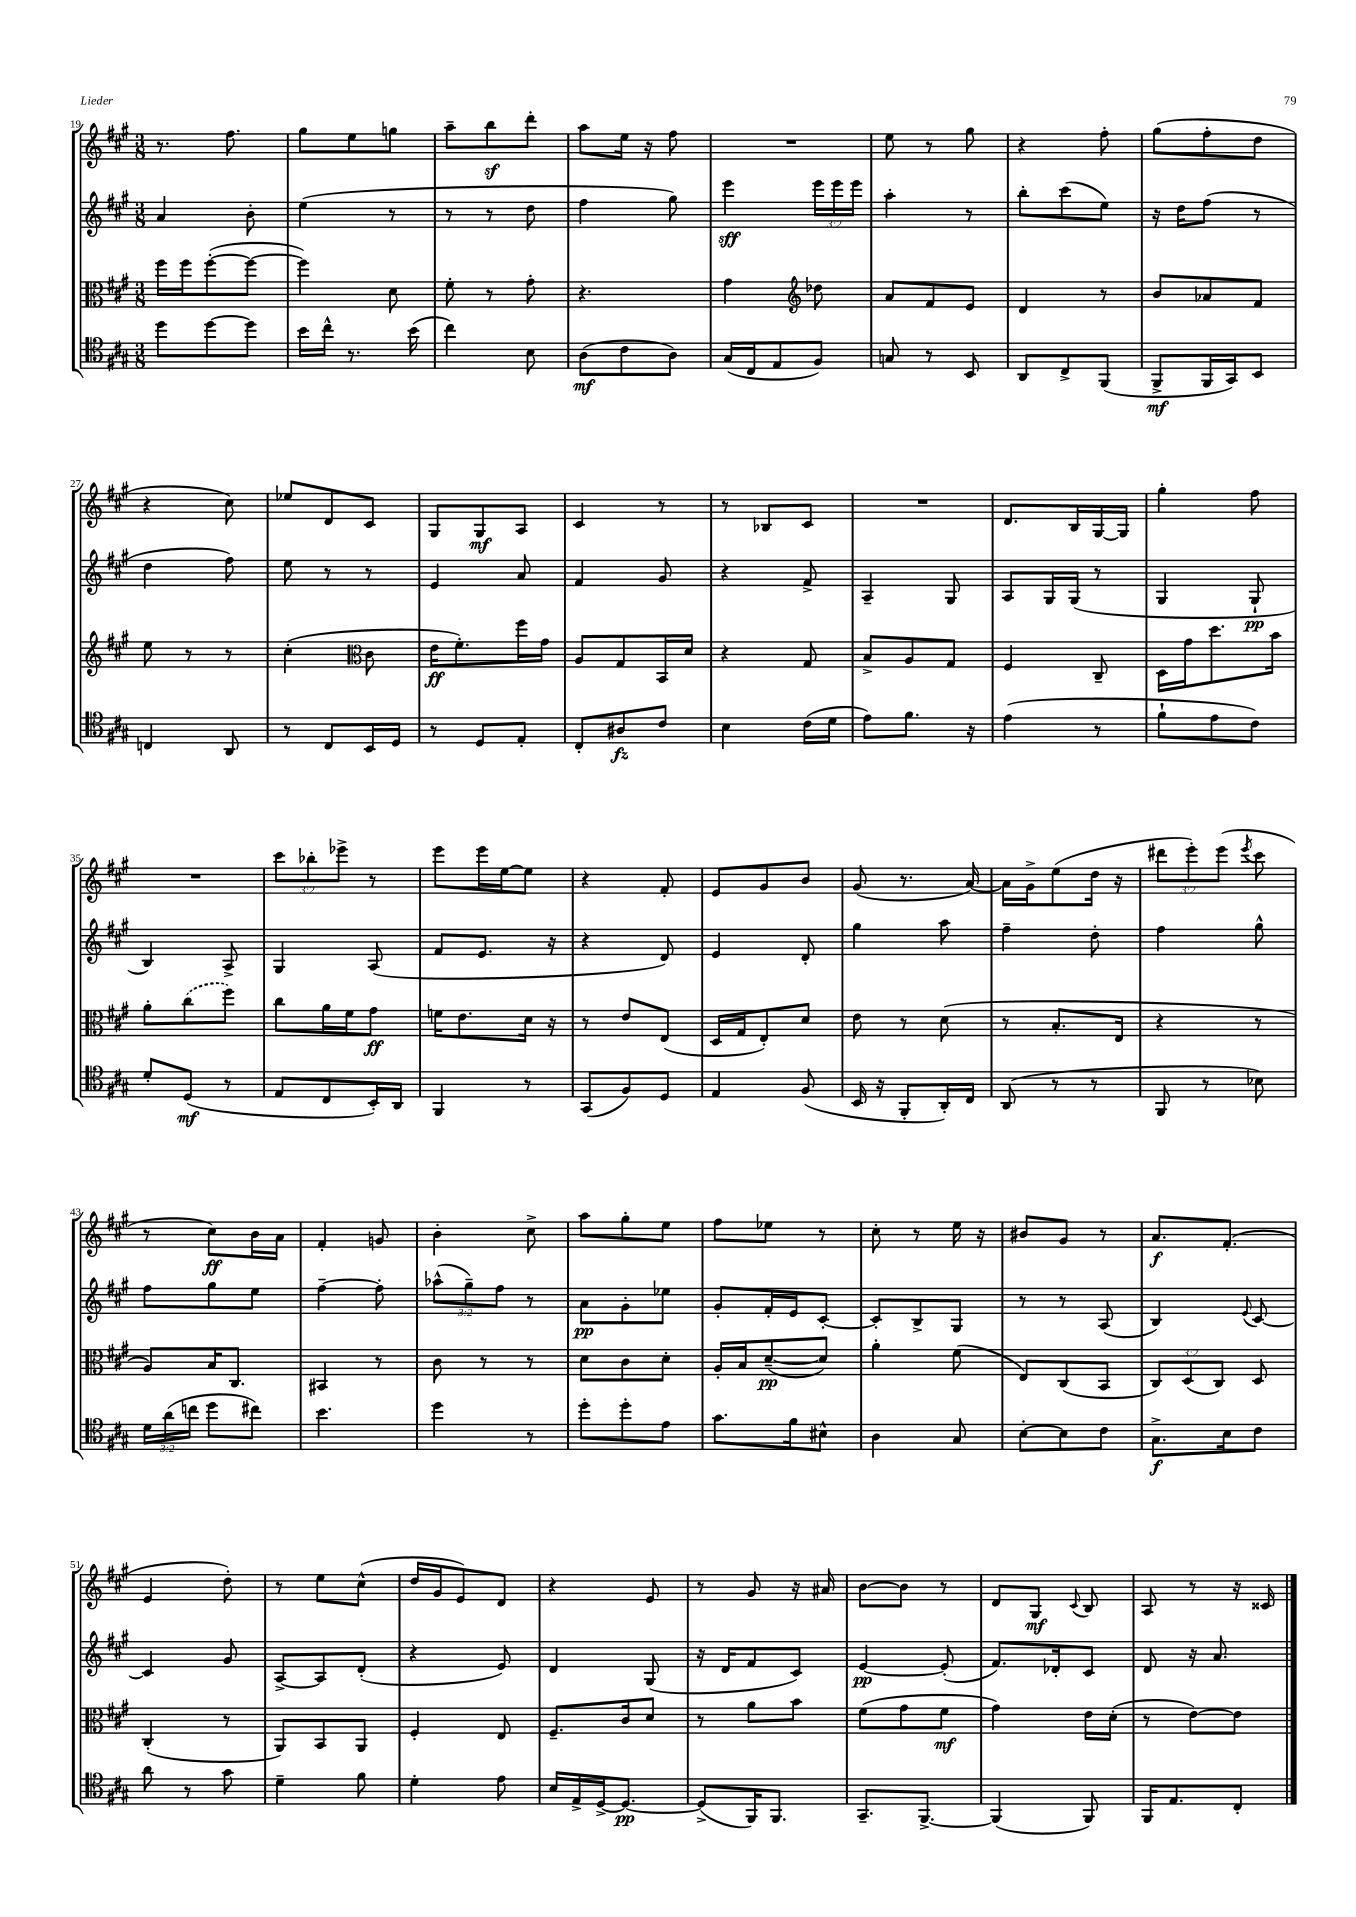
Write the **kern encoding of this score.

**kern	**dynam	**kern	**dynam	**kern	**dynam	**kern	**dynam
*part4	*part4	*part3	*part3	*part2	*part2	*part1	*part1
*staff4	*staff4	*staff3	*staff3	*staff2	*staff2	*staff1	*staff1
*clefC4	*	*clefC3	*	*clefG2	*	*clefG2	*
*k[f#c#g#]	*	*k[f#c#g#]	*	*k[f#c#g#]	*	*k[f#c#g#]	*
*M3/8	*	*M3/8	*	*M3/8	*	*M3/8	*
=19	=19	=19	=19	=19	=19	=19	=19
8dd\L	.	16ff#\LL	.	4a/	.	8.r	.
.	.	16ff#\J	.	.	.	.	.
[8dd\	.	([8ff#'\	.	.	.	.	.
.	.	.	.	.	.	8.ff#\	.
8dd\J]	.	8ff#\J_	.	8b'\	.	.	.
=20	=20	=20	=20	=20	=20	=20	=20
16b\LL	.	4ff#\])	.	(4ee\	.	8gg#\L	.
16cc#^^\JJ	.	.	.	.	.	.	.
8.r	.	.	.	.	.	8ee\	.
.	.	8d\	.	8r	.	8ggn\J	.
(16b\	.	.	.	.	.	.	.
=21	=21	=21	=21	=21	=21	=21	=21
4cc#\)	.	8f#'\	.	8r	.	8aa~\L	.
.	.	8r	.	8r	.	8bbz\	.
8B\	.	8g#'\	.	8dd\	.	8ddd'\J	.
=22	=22	=22	=22	=22	=22	=22	=22
(8A\L	mf	4.r	.	4ff#\	.	8aa\L	.
8c#\	.	.	.	.	.	16ee\Jk	.
.	.	.	.	.	.	16r	.
8A\J)	.	.	.	8gg#\)	.	8ff#\	.
=23	=23	=23	=23	=23	=23	=23	=23
(16G#/LL	.	4g#\	.	4eee\	sff	4.r	.
16C#/J	.	.	.	.	.	.	.
8E/	.	.	.	.	.	.	.
*	*	*clefG2	*	*	*	*	*
8F#/J)	.	8dd-X\	.	24eee\LL	.	.	.
.	.	.	.	24eee\	.	.	.
.	.	.	.	24eee\JJ	.	.	.
=24	=24	=24	=24	=24	=24	=24	=24
8Gn/	.	8a/L	.	4aa'\	.	8ee\	.
8r	.	8f#/	.	.	.	8r	.
8BB/	.	8e/J	.	8r	.	8gg#\	.
=25	=25	=25	=25	=25	=25	=25	=25
8AA/L	.	4d/	.	8bb'\L	.	4r	.
8C#^/	.	.	.	(8ccc#\	.	.	.
(8FF#/J	.	8r	.	8ee\J)	.	8ff#'\	.
=26	=26	=26	=26	=26	=26	=26	=26
8FF#^/L	mf	8b/L	.	16r	.	(8gg#\L	.
.	.	.	.	16dd\KL	.	.	.
16FF#/L	.	8a-X/	.	(8ff#\J	.	8ff#'\	.
16GG#/J)	.	.	.	.	.	.	.
8BB/J	.	8f#/J	.	8r	.	8dd\J	.
!!LO:LB:g=z
=27	=27	=27	=27	=27	=27	=27	=27
4Cn/	.	8ee\	.	4dd\	.	4r	.
.	.	8r	.	.	.	.	.
8AA/	.	8r	.	8ff#\)	.	8cc#\)	.
=28	=28	=28	=28	=28	=28	=28	=28
8r	.	(4cc#'\	.	8ee\	.	8ee-X/L	.
8C#/L	.	.	.	8r	.	8d/	.
*	*	*clefC3	*	*	*	*	*
16BB/L	.	8c#\	.	8r	.	8c#/J	.
16D/JJ	.	.	.	.	.	.	.
=29	=29	=29	=29	=29	=29	=29	=29
8r	.	16e\KL	ff	4e/	.	8G#/L	.
.	.	8.f#'\)	.	.	.	.	.
8D/L	.	.	.	.	.	8G#/	mf
8E'/J	.	16ff#\L	.	8a/	.	8A/J	.
.	.	16g#\JJ	.	.	.	.	.
=30	=30	=30	=30	=30	=30	=30	=30
8C#'/L	.	8A/L	.	4f#/	.	4c#/	.
8A#X/	fz	8G#/	.	.	.	.	.
8c#/J	.	16BB/L	.	8g#/	.	8r	.
.	.	16d/JJ	.	.	.	.	.
=31	=31	=31	=31	=31	=31	=31	=31
4B\	.	4r	.	4r	.	8r	.
.	.	.	.	.	.	8B-X/L	.
(16c#\LL	.	8G#/	.	8f#^/	.	8c#/J	.
16d\JJ	.	.	.	.	.	.	.
=32	=32	=32	=32	=32	=32	=32	=32
8e\L)	.	8B^/L	.	4A~/	.	4.r	.
8.f#\J	.	8A/	.	.	.	.	.
.	.	8G#/J	.	8G#/	.	.	.
16r	.	.	.	.	.	.	.
=33	=33	=33	=33	=33	=33	=33	=33
(4e\	.	4F#/	.	8A/L	.	8.d/L	.
.	.	.	.	16G#/L	.	.	.
.	.	.	.	(16G#/JJ	.	16B/L	.
8r	.	8C#~/	.	8r	.	[16G#/	.
.	.	.	.	.	.	16G#/JJ]	.
=34	=34	=34	=34	=34	=34	=34	=34
8f#`\L	.	16D\LL	.	4G#/	.	4gg#'\	.
.	.	16g#\J	.	.	.	.	.
8e\	.	8.dd\	.	.	.	.	.
8c#\J)	.	.	.	8G#`/	pp	8ff#\	.
.	.	16b\Jk	.	.	.	.	.
!!LO:LB:g=z
=35	=35	=35	=35	=35	=35	=35	=35
8d'/L	.	8a'\L	.	4B/)	.	4.r	.
(8D/J	mf	(8cc#\	.	.	.	.	.
8r	.	8ff#\J)	.	8A^/	.	.	.
=36	=36	=36	=36	=36	=36	=36	=36
8E/L	.	8cc#\L	.	4G#/	.	12ccc#\L	.
.	.	.	.	.	.	12bb-X'\	.
8C#/	.	16a\L	.	.	.	.	.
.	.	.	.	.	.	12eee-X^\J	.
.	.	16f#\J	.	.	.	.	.
16BB'/L)	.	8g#\J	ff	(8A/	.	8r	.
16AA/JJ	.	.	.	.	.	.	.
=37	=37	=37	=37	=37	=37	=37	=37
4FF#/	.	16fn\KL	.	8f#/L	.	8eee\L	.
.	.	8.e\	.	.	.	.	.
.	.	.	.	8.e/J	.	16eee\L	.
.	.	.	.	.	.	[16ee\J	.
8r	.	16d\Jk	.	.	.	8ee\J]	.
.	.	16r	.	16r	.	.	.
=38	=38	=38	=38	=38	=38	=38	=38
(8GG#/L	.	8r	.	4r	.	4r	.
8F#/)	.	8e/L	.	.	.	.	.
8D/J	.	(8E/J	.	8d/)	.	8f#'/	.
=39	=39	=39	=39	=39	=39	=39	=39
4E/	.	16D/LL	.	4e/	.	8e/L	.
.	.	16G#/J	.	.	.	.	.
.	.	8E'/)	.	.	.	8g#/	.
(8F#/	.	8d/J	.	8d'/	.	8b/J	.
=40	=40	=40	=40	=40	=40	=40	=40
16BB/	.	8e\	.	4gg#\	.	(8g#/	.
16r	.	.	.	.	.	.	.
8FF#'/L	.	8r	.	.	.	8.r	.
16AA'/L)	.	(8d\	.	8aa\	.	.	.
16C#/JJ	.	.	.	.	.	[16a/)	.
=41	=41	=41	=41	=41	=41	=41	=41
(8AA/	.	8r	.	4ff#~\	.	16a\LL]	.
.	.	.	.	.	.	16g#^\J	.
8r	.	8.B'/L	.	.	.	(8ee\	.
8r	.	.	.	8dd'\	.	16dd\Jk	.
.	.	16E/Jk	.	.	.	16r	.
=42	=42	=42	=42	=42	=42	=42	=42
8FF#/	.	4r	.	4ff#\	.	12ddd#X\L	.
.	.	.	.	.	.	12eee'\)	.
8r	.	.	.	.	.	.	.
.	.	.	.	.	.	(12eee\J	.
.	.	.	.	.	.	8qeee/	.
8B-X\)	.	8r	.	8gg#^^\	.	8ccc#\	.
!!LO:LB:g=z
=43	=43	=43	=43	=43	=43	=43	=43
24d\LL	.	8A/L)	.	8ff#\L	.	8r	.
(24a\	.	.	.	.	.	.	.
24ccn\JJ	.	.	.	.	.	.	.
8dd\L	.	16B/K	.	8gg#\	.	8cc#\L)	ff
.	.	8.C#/J	.	.	.	.	.
8cc#X\J)	.	.	.	8ee\J	.	16b\L	.
.	.	.	.	.	.	16a\JJ	.
=44	=44	=44	=44	=44	=44	=44	=44
4.b\	.	4BB#X/	.	[4ff#~\	.	4f#'/	.
.	.	8r	.	8ff#'\]	.	8gn/	.
=45	=45	=45	=45	=45	=45	=45	=45
4dd\	.	8c#\	.	(12aa-X^^\L	.	4b'\	.
.	.	.	.	12gg#~\)	.	.	.
.	.	8r	.	.	.	.	.
.	.	.	.	12ff#\J	.	.	.
8r	.	8r	.	8r	.	8cc#^\	.
=46	=46	=46	=46	=46	=46	=46	=46
8dd'\L	.	8d\L	.	8a\L	pp	8aa\L	.
8dd'\	.	8c#\	.	8g#'\	.	8gg#'\	.
8e\J	.	8d'\J	.	8ee-X\J	.	8ee\J	.
=47	=47	=47	=47	=47	=47	=47	=47
8.g#\L	.	16A'/LL	.	8g#'/L	.	8ff#\L	.
.	.	16B/J	.	.	.	.	.
.	.	([8d~/	pp	16f#'/L	.	8ee-X\J	.
16f#\k	.	.	.	16e/J	.	.	.
8B#X^^\J	.	8d/J])	.	[8c#'/J	.	8r	.
=48	=48	=48	=48	=48	=48	=48	=48
4A\	.	4a'\	.	8c#'/L]	.	8cc#'\	.
.	.	.	.	8B^/	.	8r	.
8G#/	.	(8f#\	.	8G#/J	.	16ee\	.
.	.	.	.	.	.	16r	.
=49	=49	=49	=49	=49	=49	=49	=49
[8B'\L	.	8E/L)	.	8r	.	8b#X/L	.
8B\]	.	(8C#/	.	8r	.	8g#/J	.
8c#\J	.	8BB/J	.	(8A/	.	8r	.
=50	=50	=50	=50	=50	=50	=50	=50
8.G#^\L	f	12C#/L)	.	4B/)	.	8.a/L	f
.	.	(12D/	.	.	.	.	.
.	.	12C#/J)	.	.	.	.	.
16B\k	.	.	.	.	.	(8.f#'/J	.
.	.	.	.	8qqe/	.	.	.
8c#\J	.	8D/	.	[8c#/	.	.	.
!!LO:LB:g=z
=51	=51	=51	=51	=51	=51	=51	=51
8a\	.	(4C#'/	.	4c#/]	.	4e/	.
8r	.	.	.	.	.	.	.
8g#\	.	8r	.	8g#/	.	8dd'\)	.
=52	=52	=52	=52	=52	=52	=52	=52
4d~\	.	8AA/L)	.	[8A^/L	.	8r	.
.	.	8BB/	.	8A/]	.	8ee\L	.
8f#\	.	8AA/J	.	(8d'/J	.	(8cc#^^\J	.
=53	=53	=53	=53	=53	=53	=53	=53
4d'\	.	4F#'/	.	4r	.	16dd/LL	.
.	.	.	.	.	.	16g#/J	.
.	.	.	.	.	.	8e/)	.
8e\	.	8E/	.	8e/)	.	8d/J	.
=54	=54	=54	=54	=54	=54	=54	=54
16B/LL	.	8.F#~/L	.	4d/	.	4r	.
16E^/	.	.	.	.	.	.	.
[16D^/J	.	.	.	.	.	.	.
8.D/J_	pp	16c#/k	.	.	.	.	.
.	.	8d/J	.	(8G#/	.	8e/	.
=55	=55	=55	=55	=55	=55	=55	=55
(8D^/L]	.	8r	.	16r	.	8r	.
.	.	.	.	16d/KL	.	.	.
16FF#/K)	.	8a\L	.	8f#/	.	8g#/	.
8.FF#/J	.	.	.	.	.	.	.
.	.	8b\J	.	8c#/J)	.	16r	.
.	.	.	.	.	.	16a#X/	.
=56	=56	=56	=56	=56	=56	=56	=56
8.GG#~/L	.	(8f#\L	.	[4e/	pp	[8b\L	.
.	.	8g#\	.	.	.	8b\J]	.
[8.FF#^/J	.	.	.	.	.	.	.
.	.	8f#\J	mf	(8e'/]	.	8r	.
=57	=57	=57	=57	=57	=57	=57	=57
(4FF#/]	.	4g#\)	.	8.f#/L)	.	8d/L	.
.	.	.	.	.	.	8G#/J	mf
.	.	.	.	16d-X'/k	.	.	.
.	.	.	.	.	.	8qqc#/	.
8FF#/)	.	16e\LL	.	8c#/J	.	8B/	.
.	.	(16d'\JJ	.	.	.	.	.
=58	=58	=58	=58	=58	=58	=58	=58
16FF#/KL	.	8r	.	8d/	.	8A/	.
8.E/	.	.	.	.	.	.	.
.	.	[8e\L)	.	16r	.	8r	.
.	.	.	.	8.a/	.	.	.
8C#'/J	.	8e\J]	.	.	.	16r	.
.	.	.	.	.	.	16c##X/	.
==	==	==	==	==	==	==	==
*-	*-	*-	*-	*-	*-	*-	*-
